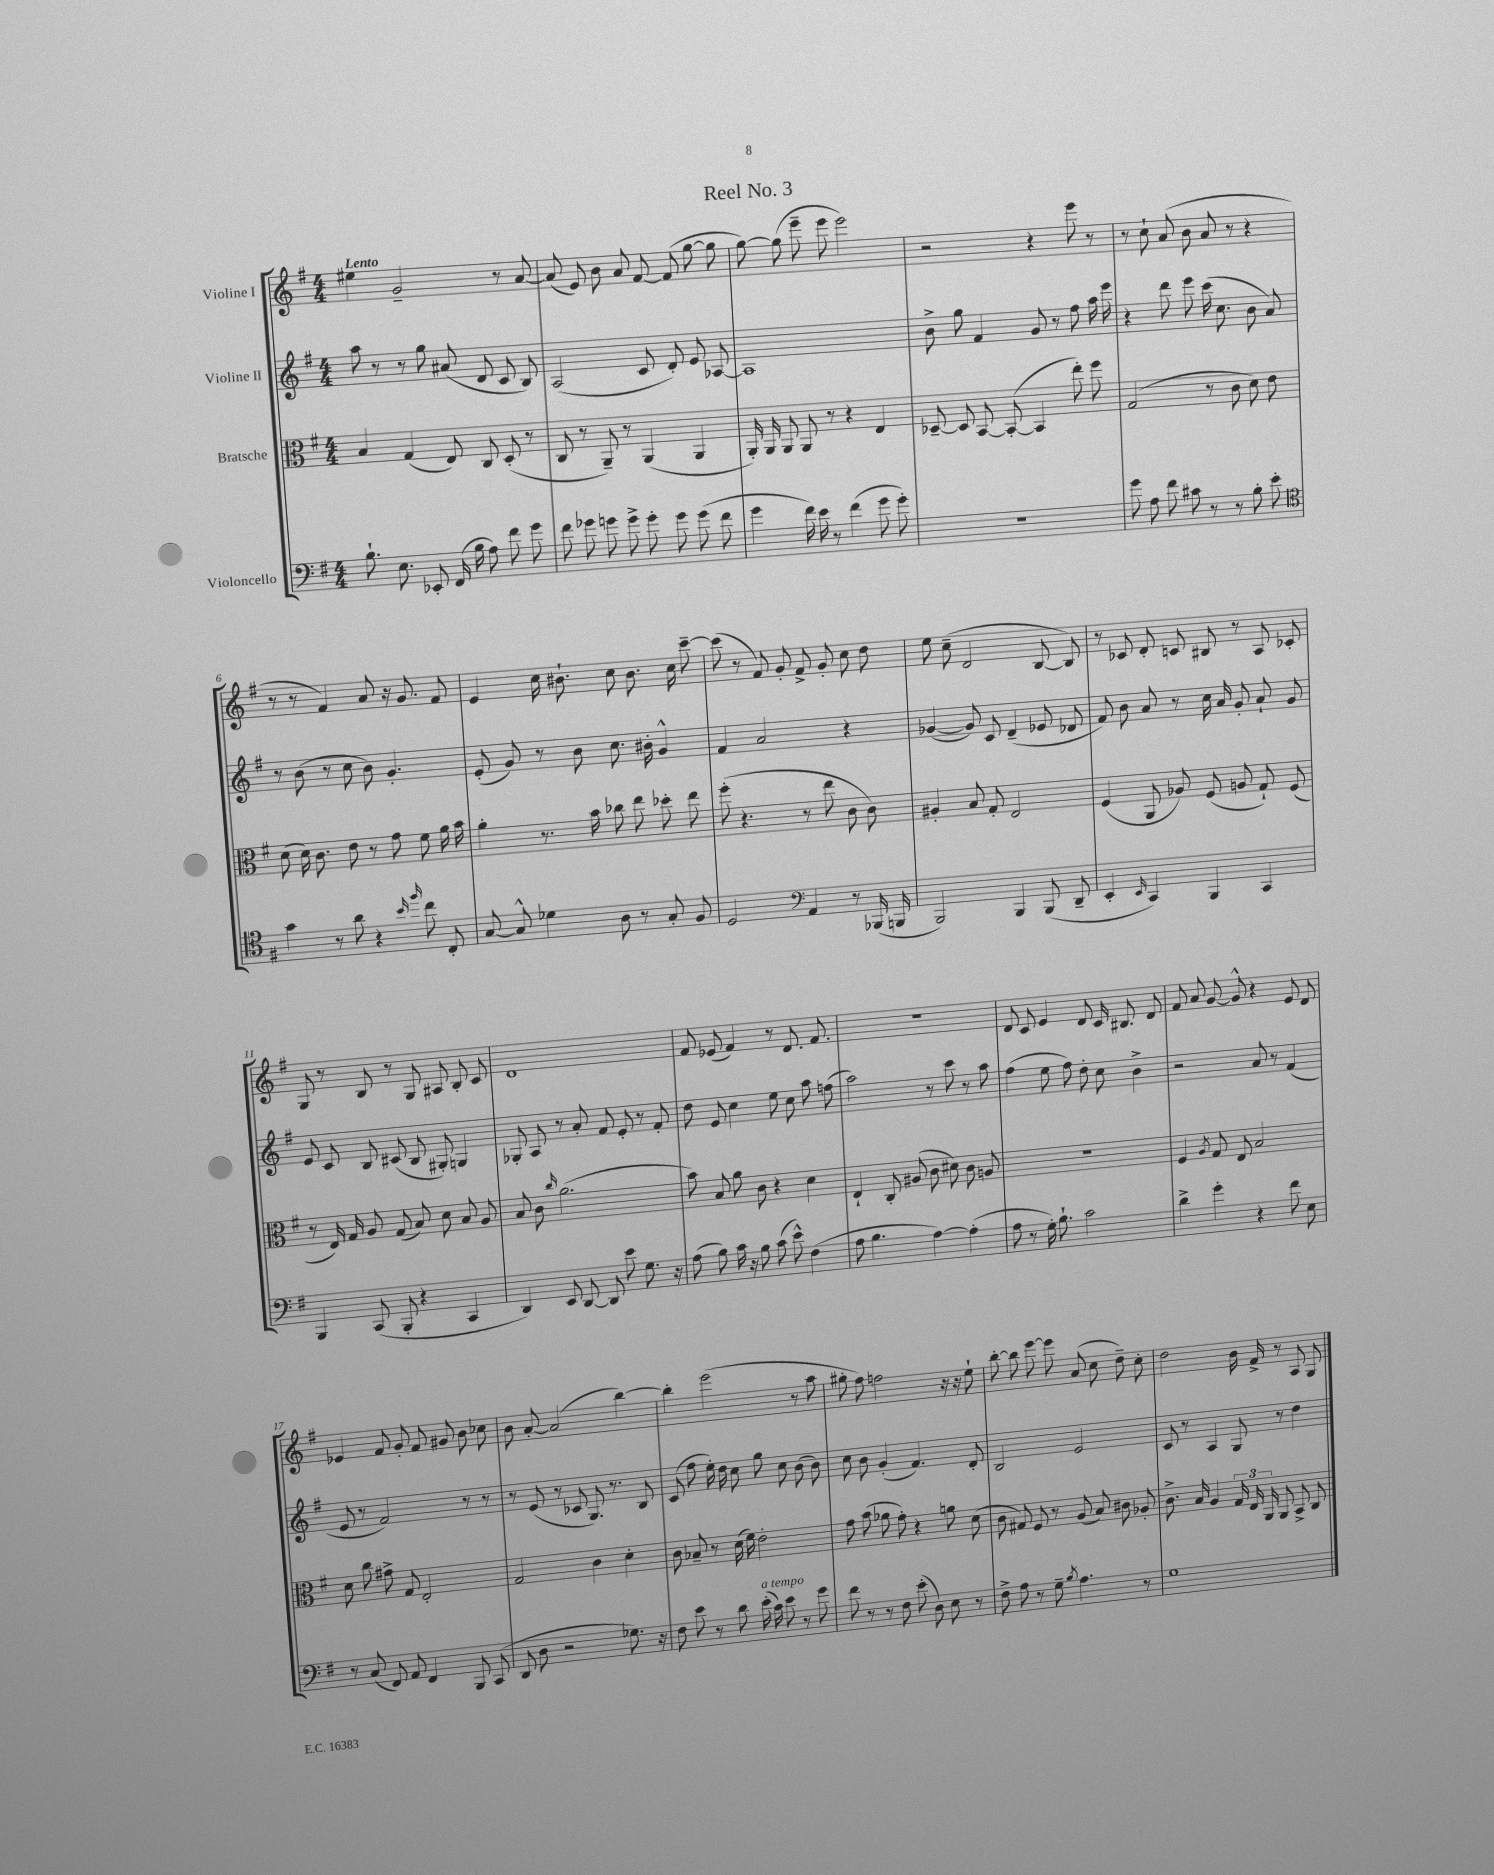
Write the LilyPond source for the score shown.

\header { title = "Reel No. 3" }
<<
\new StaffGroup <<
\new Staff = "s0" \with { instrumentName = "Violine I" } {
    \clef treble \key g \major \numericTimeSignature \time 4/4 \tempo "Lento"
    \autoBeamOff eis''4 g'2-- r8 a'8~ |
    a'8( e'8) b'8 a'8 fis'8~ fis'8( g''8~ g''8 |
    g''8~) g''8( e'''8-- e'''8 e'''2) |
    r2 r4 e'''8 r8 |
    r8 c''8-! a'8( b'8 a'8 r8 r4 |
    r8 r8 fis'4) a'8 r16 g'8. fis'8 |
    e'4 c''16 bis'8.-! c''8 bis'8. c''16 c'''8~-- |
    c'''8( r8 fis'8) g'8-. fis'8-> g'8-. c''8 d''8 |
    e''8 c''8--( d'2 b8~ b8) |
    r8 ces'8 d'8-. c'8 bis8 r8 a8 ces'8-. |
    g8 r8 b8 r8 g8 ais8 b8-. c'8 |
    d'1 |
    fis'8 ees'8( fis'4) r8 d'8. fis'8. |
    R1 |
    d'8 c'8 e'4 d'8 c'16 bis8. d'8 |
    fis'8 a'8 g'8~ g'8-^ r4 e'8 d'8 |
    ees'4 fis'8 g'8-. fis'8 gis'8 b'8 ces''8 |
    b'8 a'8~-. a'2( b''4~) |
    b''4-. e'''2( r8 a''8 |
    gis''8-. fis''8) f''2 r16 r16 e''8-! |
    b''8~-. b''8 e'''8~ e'''8 a'8( c''8 d''8--) c''8-. |
    d''2 b'16 fis'16-> r8 a8 g8 \bar "|." |
}
\new Staff = "s1" \with { instrumentName = "Violine II" } {
    \clef treble \key g \major \numericTimeSignature \time 4/4
    \autoBeamOff a''8 r8 r8 g''8 ais'8( d'8 c'8 b8) |
    a2( c'8 d'8-.) e'8 aes8~ |
    aes1 |
    b'8-> g''8 fis'4 g'8 r8 fis''8 a''16 e'''16 |
    r4 d'''8 e'''8 c'''16( c''8. b'8 a'8) |
    r8 b'8( r8 c''8 b'8) g'4.-. |
    e'8-.( g'8) r8 b'8 c''8. bis'16-. g'4-^ |
    fis'4 a'2 r4 |
    ges'4~( ges'8) c'8 d'4--( ees'8 des'8 |
    fis'8) b'8 a'8 r8 c''16 a'16 g'8-. a'8-! g'8 |
    e'8 c'8 b8 cis'8( b8 gis8-.) g4 |
    ges8-. a8 r8 a'8-. fis'8 e'8-. r8 fis'8-. |
    d''8 e'8 c''4 e''8 c''8 a''8 f''8( |
    a''2) r8 c'''8 r8 a''8 |
    fis''4( e''8 fis''8) d''8-. c''8 b'4-> |
    r2 a'8 r8 fis'4( |
    e'8 r8 fis'2) r8 r8 |
    r8 e'8( r8 ces'8 g8.) r8. b8 |
    c'8( fis''8 e''16-.) d''16 c''8 g''8 c''8 b'8( b'8) |
    c''8 b'8 g'4-.( fis'4.) d'8-. |
    b2 e'2 |
    c'8 r8 a4 g8 r8 d''4 \bar "|." |
}
\new Staff = "s2" \with { instrumentName = "Bratsche" } {
    \clef alto \key g \major \numericTimeSignature \time 4/4
    \autoBeamOff b4 g4( e8) c8 d8-.( r8 |
    c8 r8 a,8--) r8 a,4( a,4 |
    a,16-.) a,16 a,8 a,8 r8 r4 e4 |
    des8~-- des8 b,8~ b,8~-.( b,4 e''8-.) fis''8 |
    g2( r8 c'8 d'8) e'8 |
    d'8( d'16) c'8. e'8 r8 g'8 fis'8 a'16 b'16 |
    a'4-. r8. b'16 ces''8 e''8 des''8-. e''8 |
    fis''8-.( r4. r8 e''8 c'8 c'8) |
    ais4-. b8 g8-. e2 |
    fis4( a,8 aes8) fis8( a8 g8-!) fis8( |
    r8 e16) g16 a8 g8( b8) d'8 b8 a8 |
    b8 c'8 \grace { c''16 } a'2.( |
    b'8) b8 a'8 c'8 r4 d'4 |
    e4-! c8-. ais8( c'8 dis'8) c'8 a8 |
    R1 |
    fis4 \acciaccatura { a8 } g8 e8 b2 |
    d'8 c''8 gis'8-> g8 e2-. |
    g2 c'4 d'4-. |
    c'8 bes8-- r8 d'16( fis'16) e'2-. |
    g'8 b'8( aes'8 g'8-.) r4 a'8 d'8( |
    c'8 gis8) fis8 r8 a8( b8) cis'8 aes8-. |
    c'8.-> b16 a4 \tuplet 3/2 { g16 e16 a,16 } a,8 b,8-> c8 \bar "|." |
}
\new Staff = "s3" \with { instrumentName = "Violoncello" } {
    \clef bass \key g \major \numericTimeSignature \time 4/4
    \autoBeamOff b8.-! e8. ees,8-. fis,16( b16 a8) fis'8 g'8 |
    fis'8 ges'8 g'8 g'8-> g'8-. g'8 g'8( fis'8 |
    g'4 fis'16) e'16 r8 fis'4( g'8 g'8-.) |
    R1 |
    g'8 a8 fis'8 cis'8 r8 r8 b8-. e'8-. |
    \clef tenor g'4 r8 a'8 r4 \grace { b'16 fis''16 } c''8 c8-. |
    g8~ g8-^ des'4 a8 r8 g8-. fis8 |
    d2 \clef bass a,4 r8 bes,,16( b,,16 |
    b,,2) b,,4 b,,8( d,8-- |
    e,4-. \grace { e,16 } c,4) b,,4 c,4 |
    b,,4 c,8( b,,8-. r4 c,4 |
    d,4) e,8 d,8~ d,8 e'8 g8. r16 |
    a8( b8) c'16 r16 b8 c'8( e'8-^) fis4( |
    a8 b4. a4~) a4-.( |
    a8 r8 g16-.) b8.-! c'2 |
    d'4-> g'4-. r4 fis'8 e8 |
    r8 c8( fis,8) a,8 fis,4 b,,8 c,8( |
    d,8 d8 r2 ges8.) r16 |
    fis8 e'8 r8 d'8 e'16-.^\markup { \italic "a tempo" }( c'16) e'8 r8 g'8 |
    fis'8 r8 r8 fis8 e'8-.( d8) e8 r8 |
    fis8-> a8 r8 g8-- \acciaccatura { b8 } a4. r8 |
    g1 \bar "|." |
}
>>
>>
